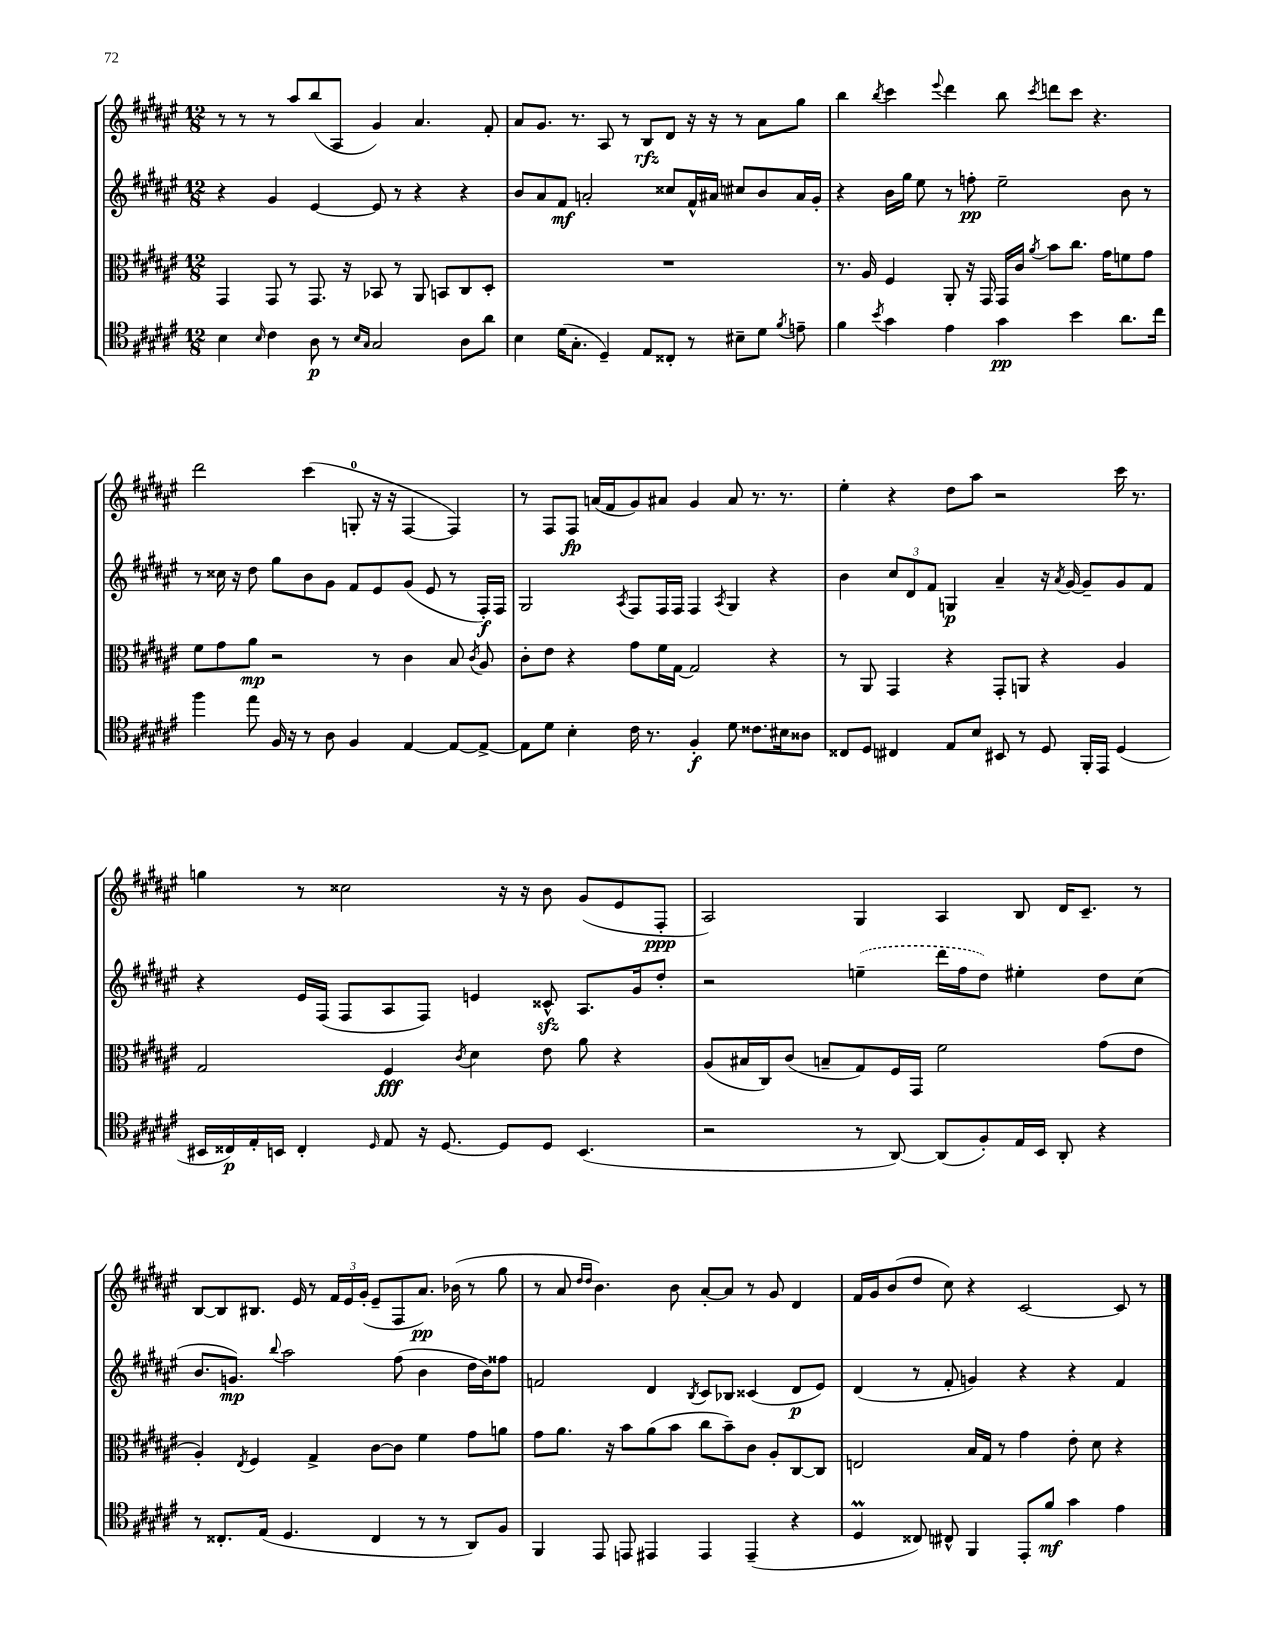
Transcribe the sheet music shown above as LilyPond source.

<<
\new StaffGroup <<
\new Staff = "s0" {
    \clef treble \key fis \major \numericTimeSignature \time 12/8
    \autoBeamOff r8 r8 r8 ais''8[ b''8( ais8] gis'4) ais'4. fis'8-. |
    ais'8[ gis'8.] r8. ais8 r8 b8[\rfz dis'8] r16 r16 r8 ais'8[ gis''8] |
    b''4 \acciaccatura { b''8 } cis'''4 \appoggiatura { eis'''8 } dis'''4 b''8 \acciaccatura { cis'''8 } d'''8[ cis'''8] r4. |
    dis'''2 cis'''4( g8-0-. r16 r16 fis4~ fis4) |
    r8 fis8[ fis8]\fp a'16[( fis'16 gis'8) ais'8] gis'4 ais'8 r8. r8. |
    eis''4-. r4 dis''8[ ais''8] r2 cis'''16 r8. |
    g''4 r8 cisis''2 r16 r16 b'8 gis'8[( eis'8 fis8]-.\ppp |
    ais2) gis4 ais4 b8 dis'16[ cis'8.]-- r8 |
    b8[~ b8 bis8.] eis'16 r8 \tuplet 3/2 { fis'16[ eis'16 gis'16]-.( } eis'8[-- fis8 ais'8.]\pp) bes'16( r8 gis''8 |
    r8 ais'8 \grace { dis''16[ dis''16] } b'4.) b'8 ais'8[~-. ais'8] r8 gis'8 dis'4 |
    fis'16[ gis'16 b'8( dis''8] cis''8) r4 cis'2~ cis'8 r8 \bar "|." |
}
\new Staff = "s1" {
    \clef treble \key fis \major \numericTimeSignature \time 12/8
    \autoBeamOff r4 gis'4 eis'4~ eis'8 r8 r4 r4 |
    b'8[ ais'8 fis'8]\mf a'2-. cisis''8[ fis'16-^ ais'16] cis''8[ b'8 ais'16 gis'16]-. |
    r4 b'16[ gis''16] eis''8 r8 f''8-.\pp eis''2-- b'8 r8 |
    r8 cisis''16 r16 dis''8 gis''8[ b'8 gis'8] fis'8[ eis'8 gis'8]( eis'8 r8 fis16[-.\f) fis16] |
    gis2 \acciaccatura { ais8 } fis8[ fis16 fis16] fis4 \acciaccatura { ais8 } gis4 r4 |
    b'4 \tuplet 3/2 { cis''8[ dis'8 fis'8] } g4\p ais'4-- r16 \acciaccatura { ais'8 } gis'16~ gis'8[-- gis'8 fis'8] |
    r4 eis'16[ fis16]( fis8[ ais8 fis8]) e'4 cisis'8-^\sfz ais8.[ gis'16 dis''8]-. |
    r2 \once \slurDashed e''4--( dis'''16[ fis''16 dis''8]) eis''4-. dis''8[ cis''8]( |
    b'8.[ g'8.]\mp) \appoggiatura { b''8 } ais''2 fis''8( b'4 dis''16[ b'16) fisis''8] |
    f'2 dis'4 \acciaccatura { b8 } cis'8[ bes8] cisis'4( dis'8[\p eis'8]) |
    dis'4( r8 fis'8-. g'4) r4 r4 fis'4 \bar "|." |
}
\new Staff = "s2" {
    \clef alto \key fis \major \numericTimeSignature \time 12/8
    \autoBeamOff gis,4 gis,8 r8 gis,8. r16 bes,8 r8 ais,8 b,8[ cis8 dis8]-. |
    R1. |
    r8. ais16 fis4 ais,8-. r16 gis,16 gis,16[ cis'16] \acciaccatura { ais'8 } b'8[ cis''8.] gis'16[ f'8 gis'8] |
    fis'8[ gis'8 ais'8]\mp r2 r8 cis'4 b8 \acciaccatura { cis'8 } ais8 |
    cis'8[-. eis'8] r4 gis'8[ fis'16 gis16]~ gis2 r4 |
    r8 ais,8 gis,4 r4 gis,8[-. a,8] r4 ais4 |
    gis2 fis4\fff \acciaccatura { cis'8 } dis'4 eis'8 ais'8 r4 |
    ais8[( bis16 cis16) cis'8]( b8[-- gis8) fis16 gis,16] fis'2 gis'8[( eis'8] |
    ais4-.) \acciaccatura { eis8 } fis4 gis4-> cis'8[~ cis'8] fis'4 gis'8[ a'8] |
    gis'8[ ais'8.] r16 b'8[ ais'8( b'8] cis''8[ b'8--) cis'8] ais8[-. cis8~ cis8] |
    e2 b16[ gis16] r8 gis'4 eis'8-. dis'8 r4 \bar "|." |
}
\new Staff = "s3" {
    \clef tenor \key fis \major \numericTimeSignature \time 12/8
    \autoBeamOff b4 \grace { b16 } cis'4 ais8\p r8 \grace { b16[ gis16] } gis2 ais8[ ais'8] |
    b4 dis'16[( gis8.]-. dis4--) eis8[ cisis8]-. r8 bis8[-- dis'8] \acciaccatura { fis'8 } e'8-- |
    fis'4 \acciaccatura { b'8 } gis'4 eis'4 gis'4\pp b'4 ais'8.[ cis''16] |
    fis''4 eis''8 fis16 r16 r8 ais8 fis4 eis4~ eis8[~ eis8]~-> |
    eis8[ dis'8] b4-. cis'16 r8. fis4-.\f dis'8 cisis'8.[ bis16 aisis8] |
    cisis8[ dis8] cis4 eis8[ b8] bis,8 r8 dis8 fis,16[-. eis,16] dis4( |
    bis,16[ cisis16\p) eis16-. b,16] cisis4-. \grace { dis16 } eis8 r16 dis8.~ dis8[ dis8] b,4.( |
    r2 r8 ais,8~) ais,8[( fis8-.) eis16 b,16] ais,8-. r4 |
    r8 cisis8.[-. eis16]( dis4. cisis4 r8 r8 ais,8[) fis8] |
    fis,4 eis,8 e,8 eis,4 eis,4 eis,4--( r4 |
    dis4\prall cisis8) cis8-^ fis,4 eis,8[-. fis'8]\mf gis'4 eis'4 \bar "|." |
}
>>
>>
\layout { \context { \Score \remove "Bar_number_engraver" } }
